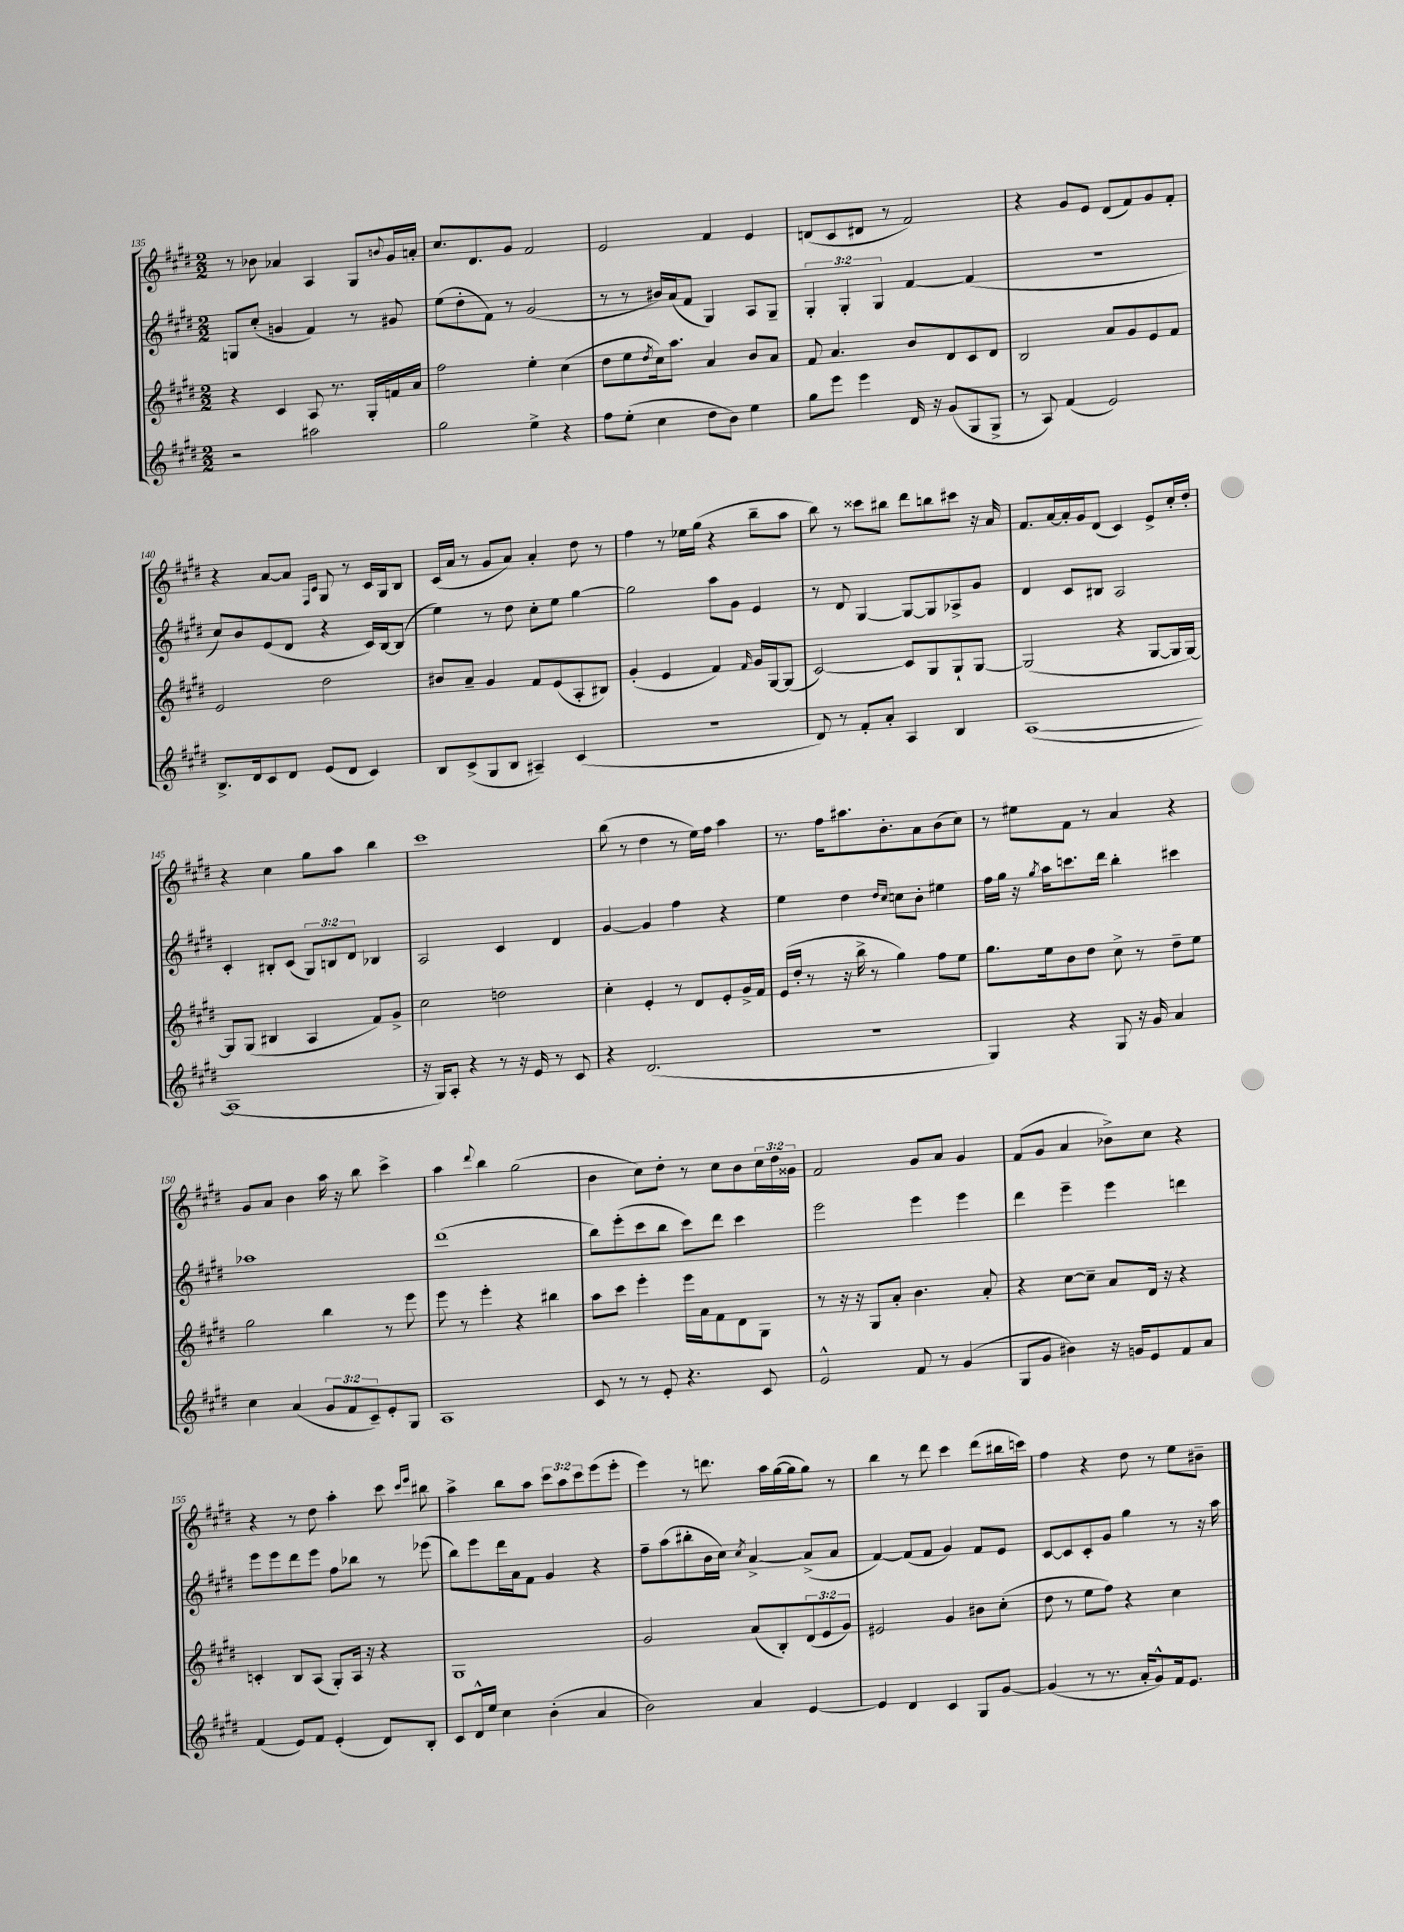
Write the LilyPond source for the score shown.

<<
\new StaffGroup <<
\new Staff = "s0" {
    \clef treble \key e \major \numericTimeSignature \time 2/2 \override Staff.TupletNumber.text = #tuplet-number::calc-fraction-text
    r8 bes'8 aes'4 a4 gis8 \appoggiatura { b'8 } gis'16 a'16-. |
    cis''8. dis'8. gis'8 fis'2 |
    e'2 fis'4 e'4 |
    d'8( cis'8 dis'8 r8 fis'2) |
    r4 gis'8 e'8 dis'8( fis'8) gis'8 fis'8-. |
    r4 a'8~ a'8 \grace { fis16 cis'16 } gis8 r8 cis'16 gis16 b8 |
    cis'16( a'16 r8 gis'8 a'8) a'4-. dis''8 r8 |
    fis''4 r8 ees''16 gis''16( r4 b''8-- a''8 |
    b''8) r8 cisis'''8 bis''8 dis'''8 b''8 cis'''8 r16 a'16 |
    fis'8. a'16~ a'16-. gis'16 dis'8( cis'4) e'8-> cis''16-. dis''16-. |
    r4 cis''4 gis''8 a''8 b''4 |
    cis'''1 |
    b''8( r8 dis''4 r8 e''16) fis''16 a''4 |
    r8. fis''16 ais''8. b'8.-. a'8 b'8( cis''8) |
    r8 eis''8 fis'8 r8 a'4 r4 |
    gis'8 a'8 b'4 a''16 r16 b''8 cis'''4-> |
    a''4 \appoggiatura { dis'''8 } b''4 gis''2( |
    b'4 cis''8) dis''8-. r8 cis''8 b'8 \tuplet 3/2 { cis''16 dis''16 gisis'16 } |
    fis'2 gis'8 a'8 gis'4 |
    fis'8( gis'8 a'4 bes'8->) cis''8 r4 |
    r4 r8 dis''8 a''4-. cis'''8 \grace { cis'''16 e'''16 } bis''8 |
    a''4-> b''8 a''8 \tuplet 3/2 { cis'''8 a''8 cis'''8 } e'''8( e'''8-. |
    e'''4) r8 d'''8. a''16 gis''16~( gis''16 gis''8) r8 |
    b''4 r8 dis'''8 cis'''4 dis'''8( bis''16 c'''16) |
    fis''4 r4 dis''8 r8 e''8 bis'8-- \bar "|." |
}
\new Staff = "s1" {
    \clef treble \key e \major \numericTimeSignature \time 2/2 \override Staff.TupletNumber.text = #tuplet-number::calc-fraction-text
    g8 cis''8-.( g'4 fis'4) r8 gis'8 |
    e''8( dis''8-. fis'8) r8 gis'2( |
    r8 r8 bis'16) a'16( fis'8 gis4) a8 gis8-- |
    \tuplet 3/2 { gis4-. gis4-. gis4 } fis'4~ fis'4( |
    R1 |
    cis''8) b'8 e'8( dis'8 r4 cis'16) b16~ b8( |
    e''4) r8 dis''8 cis''8-. e''8 gis''4~ |
    gis''2 a''8 gis'8 e'4 |
    r8 dis'8 gis4~ gis8~ gis8 aes8-> gis'8 |
    dis'4 cis'8 bis8 a2 |
    cis'4-. bis8-. cis'8( \tuplet 3/2 { gis8) b8 dis'8 } bes4 |
    a2 cis'4 dis'4 |
    gis'4~ gis'4 fis''4 r4 |
    e''4 dis''4 \grace { dis''16 cis''16 } c''8 b'8-. eis''4 |
    fis''16 gis''16 r16 \acciaccatura { gis''8 } a''16 c'''8. dis'''16 b''4-. cis'''4 |
    aes''1 |
    dis'''1( |
    b''8) e'''8-.( cis'''8 b''8 cis'''8) dis'''8 cis'''4 |
    e'''2 e'''4 e'''4 |
    dis'''4 e'''4-- e'''4 d'''4 |
    e'''8 e'''8 dis'''8 e'''8 fis''8 bes''8 r8 ees'''8( |
    b''8) e'''8 dis'''16 a'16 fis'8 gis'4 r4 |
    fis''8-- a''8( bis''8-. b'16 cis''16) \acciaccatura { cis''8 } a'4~-> a'8->( a'8 |
    fis'4~) fis'8( fis'8 gis'4) fis'8 e'8 |
    cis'8~ cis'8 cis'8-. gis'8 gis''4 r8 r16 a''16 \bar "|." |
}
\new Staff = "s2" {
    \clef treble \key e \major \numericTimeSignature \time 2/2 \override Staff.TupletNumber.text = #tuplet-number::calc-fraction-text
    r4 cis'4 a8 r8. gis16-. f'16 a'16 |
    fis''2 e''4-. cis''4( |
    dis''8 e''8 \acciaccatura { dis''8 } cis''16) a''8. a'4 b'8 a'8 |
    fis'8 a'4. b'8 dis'8 cis'8 dis'8 |
    b2 a'8 gis'8 e'8 fis'8 |
    e'2 dis''2 |
    bis'8 a'8-- gis'4 fis'8 e'8( a8-. bis8) |
    gis'4-.( e'4 fis'4) \grace { fis'16 } gis'16 gis16~ gis8( |
    cis'2~) cis'8 gis8 gis8-! gis8~ |
    gis2( r4 gis8~ gis16 gis16~) |
    gis8 gis8( bis4 a4 fis'8) gis'8-> |
    cis''2 d''2 |
    cis''4-. e'4-. r8 dis'8 e'8-. gis'16-> fis'16 |
    e'16( dis''16-. r8 r16 b''16-> r8 gis''4) fis''8 e''8 |
    gis''8. e''16 b'8 dis''8 cis''8-> r8 dis''8-- e''8 |
    gis''2 b''4 r8 e'''8 |
    e'''8 r8 e'''4-. r4 bis''4 |
    a''8 cis'''8 e'''4-. e'''16 a'16 fis'8 dis'8 gis8 |
    r8 r16 r16 gis8 a'8-. b'4. a'8-. |
    r4 cis''8~ cis''8-- a'8 dis'16 r16 r4 |
    c'4-. b8 a8( gis8-.) a16 r16 r4 |
    gis1 |
    gis'2 a'8( b8-.) \tuplet 3/2 { dis'8( e'8 gis'8) } |
    eis'2 gis'4 bis'8 cis''8-.( |
    dis''8 r8 e''8 fis''8) r4 cis''4 \bar "|." |
}
\new Staff = "s3" {
    \clef treble \key e \major \numericTimeSignature \time 2/2 \override Staff.TupletNumber.text = #tuplet-number::calc-fraction-text
    r2 ais''2 |
    gis''2 e''4-> r4 |
    fis''8 e''8-.( cis''4 dis''8 b'8) e''4 |
    gis''8 e'''8 e'''4 dis'16 r16 gis'8( gis8 gis8-> |
    r8 a8) fis'4( e'2) |
    b8.-> dis'16 cis'8 dis'8 e'8( dis'8 cis'4) |
    b8 cis'8->( gis8 b8 ais4--) cis'4( |
    R1 |
    dis'8) r8 fis'8-. a'8-. a4 b4 |
    a1~( |
    a1 |
    r16 gis16) a8-. r4 r8 r16 e'16 r8 cis'8 |
    r4 dis'2.( |
    R1 |
    gis4) r4 gis8 r16 gis'16 a'4 |
    cis''4 a'4( \tuplet 3/2 { gis'8 fis'8 cis'8--) } e'8-. gis8 |
    a1 |
    cis'8 r8 r8 e'8-. r4. cis'8 |
    e'2-^ fis'8 r8 gis'4( |
    gis8 gis'8 bis'4) r16 g'16 e'8 fis'8 a'8 |
    fis'4( e'8) fis'8 e'4-.( dis'8) b8-. |
    cis'8 dis'16-^ e''16 cis''4 b'4-.( a'4 |
    b'2) a'4 e'4~ |
    e'4 dis'4 cis'4 gis8 gis'8~ |
    gis'4( r8 r8. a'16-. gis'8-^) fis'16 e'8. \bar "|." |
}
>>
>>
\layout { \context { \Score currentBarNumber = #135 } }
